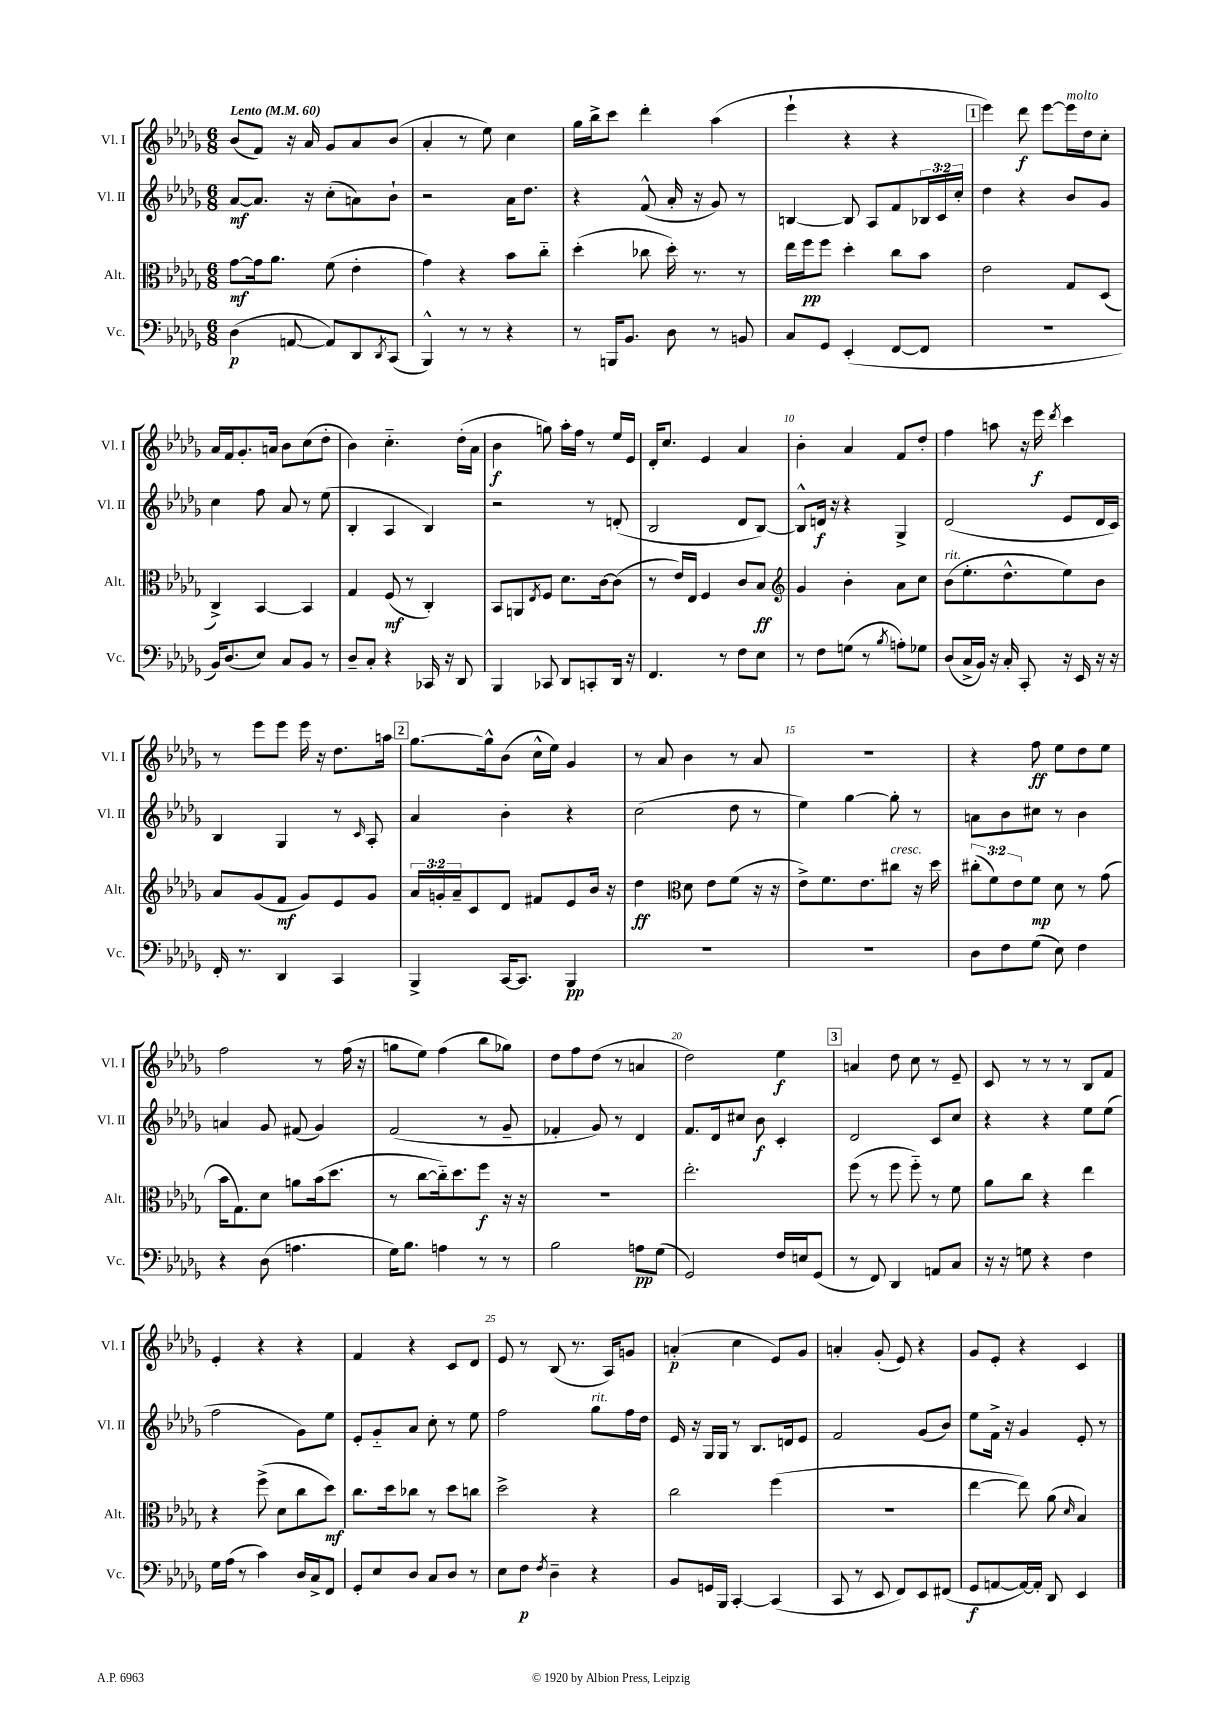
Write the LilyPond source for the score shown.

<<
\new StaffGroup <<
\new Staff = "s0" \with { instrumentName = "Vl. I" shortInstrumentName = "Vl. I" } {
    \clef treble \key des \major \numericTimeSignature \time 6/8 \tempo "Lento" 4 = 60
    bes'8( f'8) r16 aes'16 ges'8 aes'8 bes'8( |
    aes'4-. r8 ees''8) c''4 |
    ges''16 bes''16-> c'''8 des'''4-. aes''4( |
    ees'''4-! r4 r4 |
    \mark \markup { \box "1" } ees'''4) des'''8\f ees'''8~ ees'''16^\markup { \italic "molto" } des''16 c''8-. |
    aes'16 f'16 ges'8.-. a'16 bes'8 c''8( des''8-. |
    bes'4) c''4.-_ des''16-.( aes'16 |
    bes'4\f g''8) aes''16-. f''16 r8 ees''16 ees'16 |
    des'16-. c''8. ees'4 aes'4 |
    bes'4-. aes'4 f'8 des''8-. |
    f''4 a''8 r16 ees'''16\f \acciaccatura { des'''8 } c'''4 |
    r8 ees'''8 ees'''8 ees'''16 r16 des''8. a''16 |
    \mark \markup { \box "2" } ges''8.~ ges''16-^ bes'8( c''16-^ ees''16) ges'4 |
    r8 aes'8 bes'4 r8 aes'8 |
    R2. |
    r4 f''8\ff ees''8 des''8 ees''8 |
    f''2 r8 f''16( r16 |
    g''8 ees''8) f''4( bes''8 ges''8) |
    des''8 f''8 des''8( r8 a'4 |
    des''2) ees''4\f |
    \mark \markup { \box "3" } a'4 des''8 c''8 r8 ees'8-- |
    c'8 r8 r8 r8 bes8 f'8 |
    ees'4-. r4 r4 |
    f'4 r4 c'8 des'8 |
    ees'8 r8 bes8( r8. aes16) g'8 |
    a'4-.\p( c''4 ees'8) ges'8 |
    a'4-. ges'8-.( ees'8) r4 |
    ges'8 ees'8-. r4 c'4 \bar "|." |
}
\new Staff = "s1" \with { instrumentName = "Vl. II" shortInstrumentName = "Vl. II" } {
    \clef treble \key des \major \numericTimeSignature \time 6/8 \override Staff.TupletNumber.text = #tuplet-number::calc-fraction-text
    aes'8~\mf aes'8. r16 c''8-.( a'8) bes'8-! |
    r2 aes'16 des''8. |
    r4 f'8-^( aes'16-. r16 ges'8) r8 |
    b4~ b8 aes8 f'8 \tuplet 3/2 { bes16 c'16 c''16-. } |
    \mark \markup { \box "1" } des''4 r4 bes'8 ges'8 |
    c''4 f''8 aes'8 r8 ees''8( |
    bes4-. aes4 bes4) |
    r2 r8 d'8-.( |
    bes2 des'8 bes8~) |
    bes8-^ d'16\f r16 r4 ges4-> |
    des'2( ees'8 des'16 c'16) |
    bes4 ges4 r8 \grace { c'16 } aes8-. |
    \mark \markup { \box "2" } aes'4 bes'4-. r4 |
    c''2( des''8 r8 |
    ees''4) ges''4~ ges''8-. r8 |
    a'8 bes'8 cis''8 r8 bes'4 |
    a'4 ges'8 fis'8( ges'4) |
    f'2( r8 ges'8-- |
    fes'4-. ges'8) r8 des'4 |
    f'8. des'16 cis''8 bes'8\f c'4-. |
    \mark \markup { \box "3" } des'2 c'8 c''8 |
    r4 r4 ees''8 ees''8( |
    f''2 ges'8) ees''8 |
    ees'8-. ges'8-_ aes'8 c''8-. r8 ees''8 |
    f''2 ges''8^\markup { \italic "rit." } f''16 des''16 |
    ees'16 r16 ges16 ges16 r8 bes8. d'16 ees'8 |
    f'2 ges'8( bes'8) |
    ees''8 f'16-> r16 ges'4 ees'8-. r8 \bar "|." |
}
\new Staff = "s2" \with { instrumentName = "Alt." shortInstrumentName = "Alt." } {
    \clef alto \key des \major \numericTimeSignature \time 6/8 \override Staff.TupletNumber.text = #tuplet-number::calc-fraction-text
    ges'8~\mf ges'16 aes'8. f'8( ees'4-. |
    ges'4) r4 bes'8 c''8-_ |
    des''4-.( ces''8 des''16-.) r8. r8 |
    ees''16 f''16\pp f''8 des''4-. c''8 bes'8 |
    \mark \markup { \box "1" } ees'2 ges8 des8( |
    c4->) bes,4~ bes,4 |
    ges4 f8\mf( r8 c4-.) |
    bes,8 a,8 \acciaccatura { ees8 } f8 des'8. c'16~ c'8( |
    r8 ees'16) ees16 f4 c'8 bes8\ff |
    \clef treble ges'4 bes'4-. aes'8 c''8 |
    bes'8^\markup { \italic "rit." }( ees''8.-. des''8.-^ ees''8) bes'8 |
    aes'8 ges'8( f'8\mf ges'8) ees'8 ges'8 |
    \mark \markup { \box "2" } \tuplet 3/2 { aes'16 g'16-. aes'16-- } c'8 des'8 fis'8 ees'8 bes'16 r16 |
    des''4\ff \clef alto des'8 ees'8 f'8( r16 r16 |
    ees'8->) f'8. ees'8. cis''8^\markup { \italic "cresc." } r16 des''16 |
    \tuplet 3/2 { cis''8-.( f'8) ees'8 } f'8\mp des'8 r8 ges'8( |
    bes'16 ges8.) des'8 a'8 bes'16( des''8. |
    r8 c''8~ c''16-_) des''8. f''8\f r16 r16 |
    R2. |
    ees''2.-. |
    \mark \markup { \box "3" } f''8( r8 f''8 f''8-_) r8 f'8 |
    aes'8 c''8 r4 ees''4 |
    r4 f''8->( des'8 c''8 des''8\mf) |
    c''8. des''16 ces''8 r8 des''8 c''8 |
    des''2-> r4 |
    c''2 f''4( |
    R2. |
    ees''4~ ees''8) aes'8( \grace { des'16 } bes4) \bar "|." |
}
\new Staff = "s3" \with { instrumentName = "Vc." shortInstrumentName = "Vc." } {
    \clef bass \key des \major \numericTimeSignature \time 6/8
    des4\p( a,8~ a,8) des,8 \acciaccatura { des,8 } c,8( |
    bes,,4-^) r8 r8 r4 |
    r8 b,,16 bes,8. des8 r8 b,8 |
    c8 ges,8 ees,4-.( f,8~ f,8 |
    \mark \markup { \box "1" } R2. |
    bes,16) des8.( ees8) c8 bes,8 r8 |
    des8-- c8-. r4 ces,16 r16 des,8 |
    bes,,4 ces,8 des,8 c,8-. des,16 r16 |
    f,4. r8 f8 ees8 |
    r8 f8 g8( r8 \acciaccatura { bes8 } a8-.) ges8 |
    des8( c16-> bes,16) r16 c16-. c,8-. r16 ees,16 r16 r16 |
    f,16-. r8. des,4 c,4 |
    \mark \markup { \box "2" } bes,,4-> c,16~ c,8. bes,,4\pp |
    R2. |
    R2. |
    des8 f8 ges8( ees8) f4 |
    r4 des8( a4. |
    ges16) bes8. a4 r8 r8 |
    bes2 a8\pp ges8( |
    ges,2) f16 e16 ges,8( |
    \mark \markup { \box "3" } r8 f,8) des,4 a,8 c8 |
    r16 r16 g8 r4 f4 |
    ges16 aes16( r8 c'4) des16 c16-> f,8 |
    ges,8-. ees8 des8 c8 des8 r8 |
    ees8 f8\p \acciaccatura { f8 } des4-- r4 |
    bes,8 g,16 bes,,16 c,4~-. c,4( |
    c,8 r8 ees,8 f,8) ees,8 fis,8( |
    ges,8\f a,8~ a,16~) a,16-. des,8 ees,4 \bar "|." |
}
>>
>>
\layout { \context { \Score \override BarNumber.break-visibility = ##(#f #t #t) barNumberVisibility = #(every-nth-bar-number-visible 5) } }
